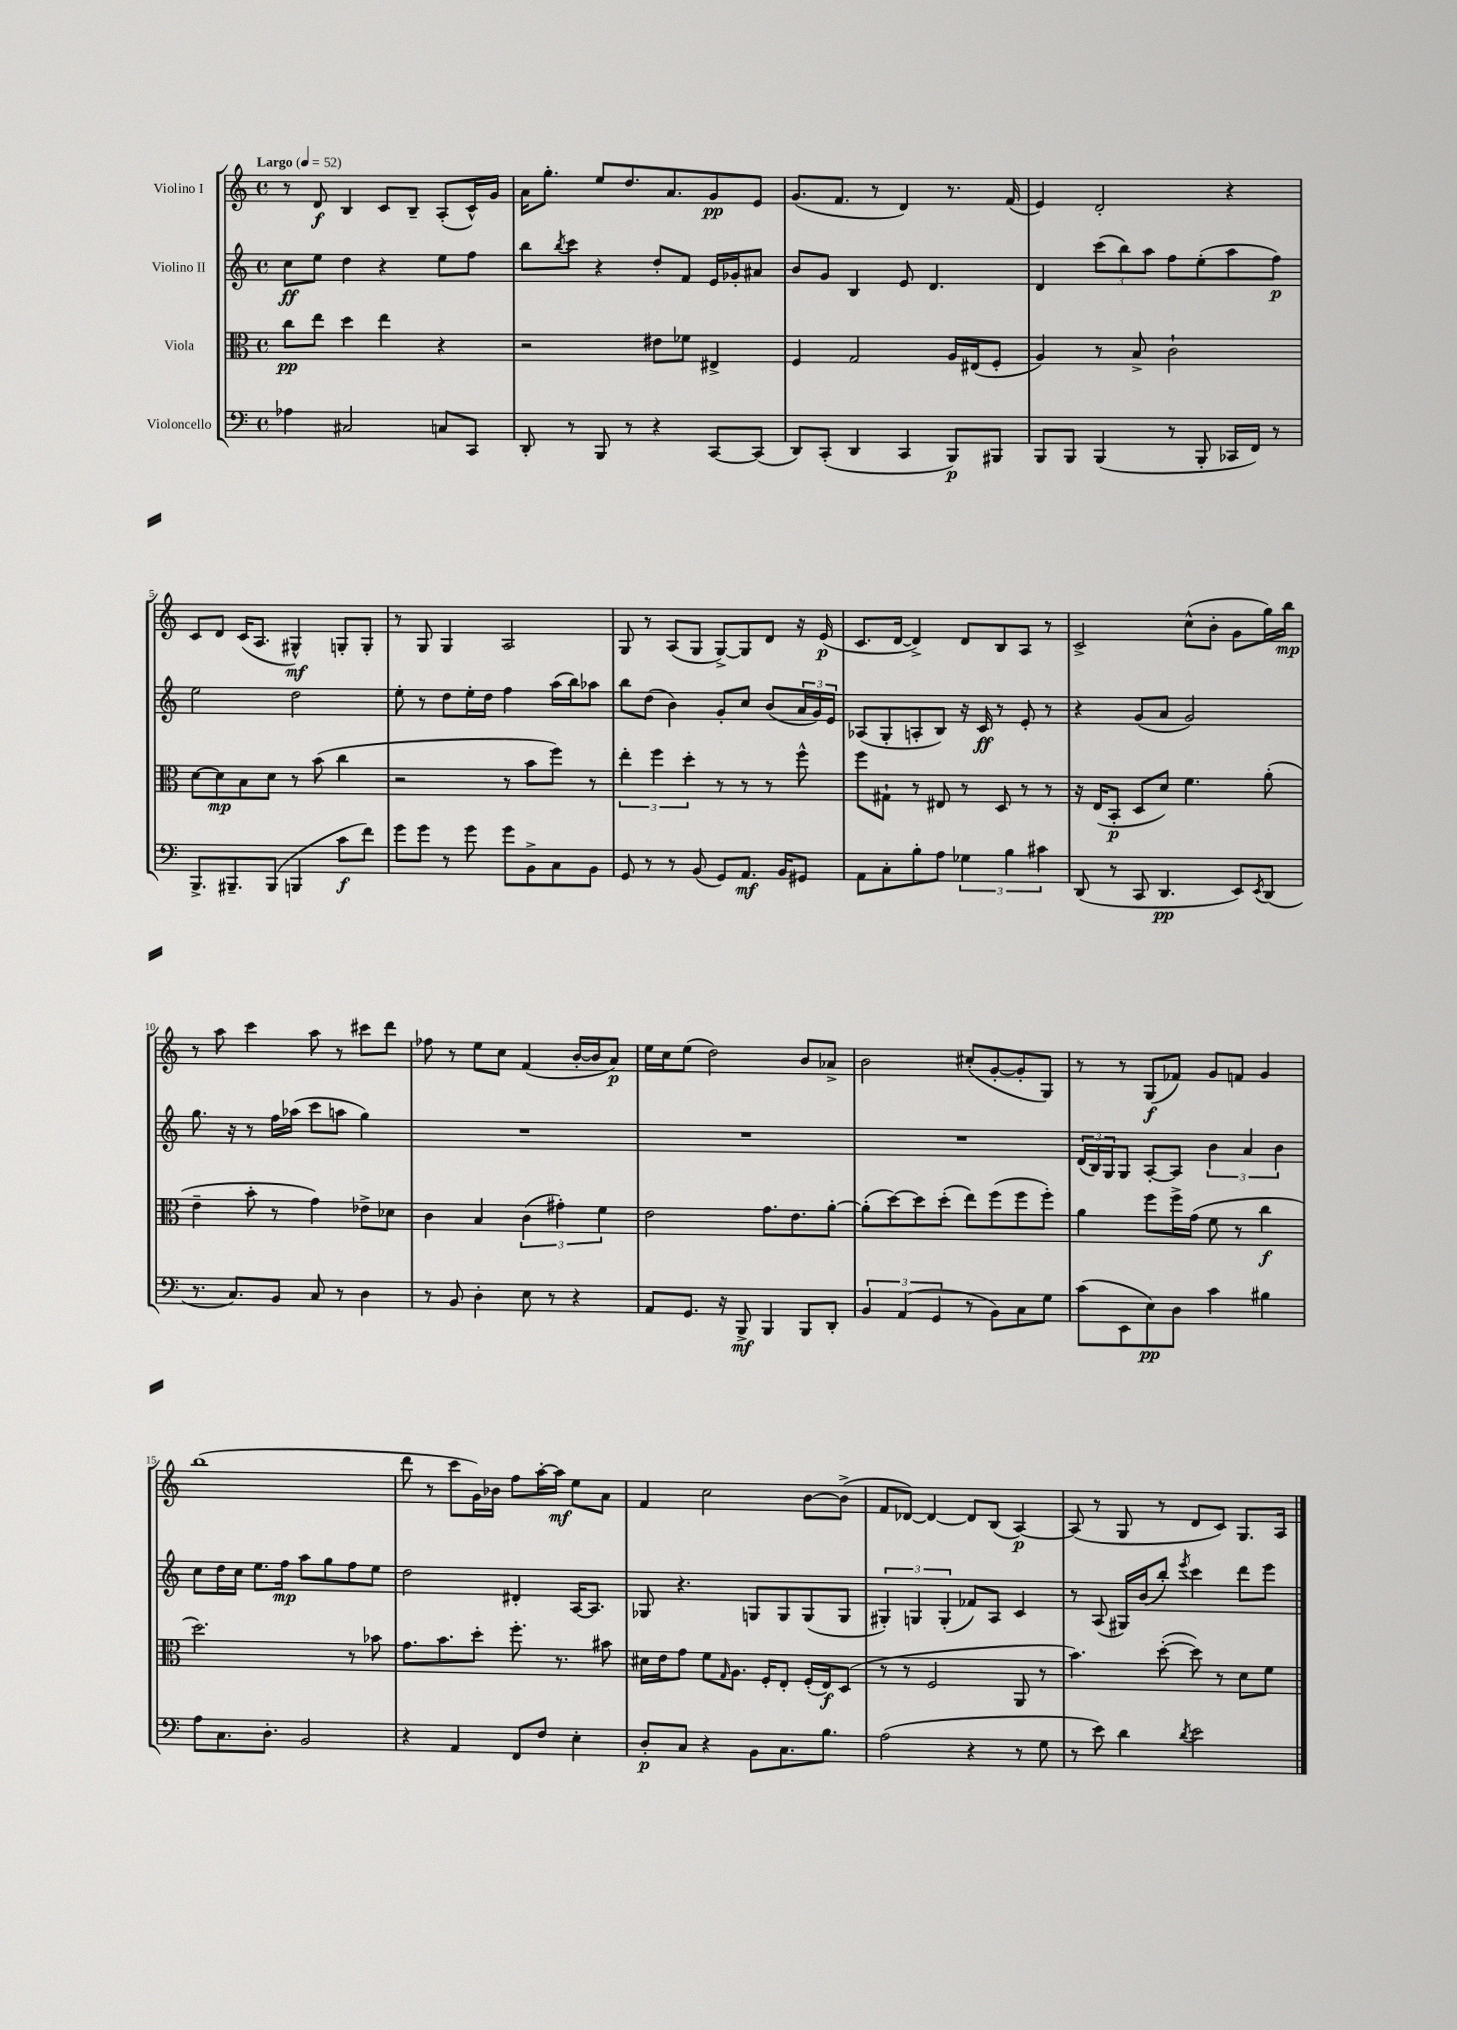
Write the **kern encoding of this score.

**kern	**kern	**kern	**kern
*staff4	*staff3	*staff2	*staff1
*clefF4	*clefC3	*clefG2	*clefG2
*k[]	*k[]	*k[]	*k[]
*M4/4	*M4/4	*M4/4	*M4/4
*met(c)	*met(c)	*met(c)	*met(c)
*MM52	*MM52	*MM52	*MM52
4A-\	8cc\L	8cc\L	8r
.	8ee\J	8ee\J	8d/
2C#/	4dd\	4dd\	4B/
.	4ee\	4r	8c/L
.	.	.	8B~/J
8C/L	4r	8ee\L	(8A'/L
8CC/J	.	8ff\J	16c^^/L)
.	.	.	16g/JJ
=	=	=	=
8DD'/	2r	8bb\L	16a\LK
.	.	.	8.gg'\J
.	.	8qbb/	.
8r	.	8ccc\J	.
8BBB/	.	4r	8ee/L
8r	.	.	8.dd/
4r	8e#\L	8dd'/L	.
.	.	.	8.a/
.	8f-\J	8f/J	.
[8CC/L	4E#^/	16e/LL	8g/
.	.	16g-'/J	.
(8CC/]J	.	8a#/J	8e/J
=	=	=	=
8DD/L)	4F/	8b/L	(8.g/L
(8CC'/J	.	8g/J	.
.	.	.	8.f/J
4DD/	2G/	4B/	.
.	.	.	8r
4CC/	.	8e/	4d/)
.	.	4.d/	.
8BBB/L)	16A/LL	.	8.r
.	(16E#/J	.	.
8BBB#/J	8F'/J	.	.
.	.	.	(16f/
=	=	=	=
8BBB/L	4A/)	4d/	4e/)
8BBB/J	.	.	.
(4BBB/	8r	(12ccc\L	2d'/
.	.	12bb\)	.
.	8B^/	.	.
.	.	12aa\J	.
8r	2c`\	8ff\L	.
8BBB'/	.	(8ee'\	.
16CC-/LL	.	8aa\	4r
16FF/JJ)	.	.	.
8r	.	8ff\J)	.
=	=	=	=
8.BBB^/L	[8d\L	2ee\	8c/L
.	8d\]	.	8d/J
8.BBB#~/	.	.	.
.	8B\	.	(16c/LK
.	.	.	8.A/J
(8BBB#/J	8d\J	.	.
4BBB/	8r	2dd\	4G#^^/)
.	(8b\	.	.
8c\L	4cc\	.	8G'/L
8f\J)	.	.	8G'/J
=	=	=	=
8g\L	2r	8ee'\	8r
8g\J	.	8r	8G/
8r	.	8dd\L	4G/
8g\	.	16ee'\L	.
.	.	16dd\JJ	.
8g\L	8r	4ff\	2A/
8BB^\	8b\L	.	.
8C\	8ff\J)	(16aa\LL	.
.	.	16bb\J)	.
8BB\J	8r	8aa-\J	.
=	=	=	=
8GG/	6ee'\	8bb\L	8G/
8r	.	(8dd\J	8r
.	6ff\	.	.
8r	.	4b\)	(8A/L
.	6dd'\	.	.
(8BB/	.	.	8G/J
8GG/L)	8r	8g'/L	[8G^/L)
8.AA/J	8r	8cc/J	8G/]
.	8r	(8b/L	8d/J
16BB/LK	.	.	.
8GG#/J	8ff^^\	24a/L	16r
.	.	24g/)	.
.	.	.	(16e/
.	.	24e/JJ	.
=	=	=	=
8AA\L	8ff\L	(8A-/L	8.c/L
8C'\	8G#`\J	8G'/	.
.	.	.	[16d/Jk
8B'\	8r	8A'/	4d^/])
8A\J	8E#/	8B/J)	.
6G-\	8r	16r	8d/L
.	.	16c/	.
.	8D/	8r	8B/
6B\	.	.	.
.	8r	8e'/	8A/J
6c#\	.	.	.
.	8r	8r	8r
=	=	=	=
(8DD/	16r	4r	2c^/
.	(16E/LK	.	.
8r	8BB'/J	.	.
8CC/	8D/L	(8g/L	.
4.DD/	8d/J)	8a/J	.
.	4.f\	2g/)	(8cc^^\L
.	.	.	8b'\J
8EE/L)	.	.	8g\L
8qEE/	.	.	.
(8DD/J	(8a'\	.	16gg\L)
.	.	.	16bb\JJ
=	=	=	=
8.r	4e~\	8.gg\	8r
.	.	.	8aa\
8.C/L)	.	16r	.
.	8b'\	8r	4ccc\
8BB/J	8r	16ff\LL	.
.	.	(16aa-\JJ	.
8C/	4g\)	8ccc\L	8aa\
8r	.	8aa\J	8r
4D\	8e-^\L	4gg\)	8ccc#\L
.	8d-\J	.	8ddd\J
=	=	=	=
8r	4c\	1r	8ff-\
8BB/	.	.	8r
4D'\	4B/	.	8ee\L
.	.	.	8cc\J
8E\	(6c\	.	(4f/
8r	.	.	.
.	6g#'\)	.	.
4r	.	.	[16b'/LL
.	.	.	16b/]J
.	6f\	.	.
.	.	.	8a/J)
=	=	=	=
8AA/L	2e\	1r	16ee\LL
.	.	.	16cc\J
8.GG/J	.	.	(8ee\J
.	.	.	2dd\)
16r	.	.	.
8BBB^/	.	.	.
4BBB/	8.g\L	.	.
.	8.e\	.	.
8BBB/L	.	.	8b/L
8DD'/J	[8a'\J	.	8a-^/J
=	=	=	=
6BB/	(8a'\]L	1r	2b\
.	[8dd\)	.	.
(6AA/	.	.	.
.	8dd\]	.	.
6GG/	.	.	.
.	(8dd'\J	.	.
8r	8ee\L)	.	(8cc#'/L
8BB\L)	(8ff\	.	[8g'/
8C\	8ff\	.	8g'/]
8G\J	8ff'\J)	.	8G/J)
=	=	=	=
(8c\L	4a\	(24d/LL	8r
.	.	24B/)	.
.	.	24G/J	.
8EE\	.	8G/J	8r
8E\)	8ff\L	[8A'/L	(8G/L
8D\J	16ff^\L	8A/]J	8f-/J)
.	(16g\JJ	.	.
4c\	8f\	6b\	8g/L
.	8r	.	8f/J
.	.	6a/	.
4B#\	4cc\	.	4g/
.	.	6b\	.
=	=	=	=
8A\L	2.dd\)	8cc\L	(1bb
8.C\	.	16dd\L	.
.	.	16cc\JJ	.
.	.	8.ee\L	.
8.D'\J	.	.	.
.	.	16ff\Jk	.
2BB/	.	8aa\L	.
.	.	8gg\	.
.	8r	8ff\	.
.	8b-\	8ee\J	.
=	=	=	=
4r	8.g\L	2dd\	8ddd\
.	.	.	8r
.	8.b\	.	.
4AA/	.	.	8ccc\L
.	8dd'\J	.	16g\L)
.	.	.	16b-\JJ
8FF/L	8.ff'\	4d#'/	8ff\L
8F/J	.	.	[16aa'\L
.	8.r	.	16aa\]JJ
4E'\	.	[16A/LK	8ee\L
.	.	8.A/]J	.
.	8b#\	.	8a\J
=	=	=	=
8D'/L	16d#\LL	8G-/	4f/
.	16e\J	.	.
8C/J	8g\J	4.r	.
4r	8f\L	.	2cc\
.	16qqG/	.	.
.	8.A\J	.	.
8BB\L	.	8G/L	.
.	16F'/LK	.	.
8.C\	8E'/J	8G/	.
.	(16F'/LL	(8G/	[8b\L
8.B\J	16E/J)	.	.
.	(8D/J	8G/J	(8b^\]J
=	=	=	=
(2A\	8r	6G#'/)	8f/L
.	8r	.	[8d-/J)
.	.	6G/	.
.	2F/	.	4d-/_
.	.	(6G'/	.
4r	.	8f-/L)	8d-/]L
.	.	8A/J	(8B/J
8r	8AA/	4c/	[4A/)
8G\	8r	.	.
=	=	=	=
8r	4.b\)	8r	(8A/]
8e\)	.	(8A/	8r
4d\	.	16G#/LL)	8G/
.	.	(16b/J	.
.	([8dd'\	8bb'/J)	8r
8qd/	.	8qeee/	.
2e\	8dd\])	4ccc\	8d/L
.	8r	.	8c/J)
.	8d\L	8ddd\L	8.G/L
.	8f\J	8eee\J	.
.	.	.	16A/Jk
==	==	==	==
*-	*-	*-	*-
